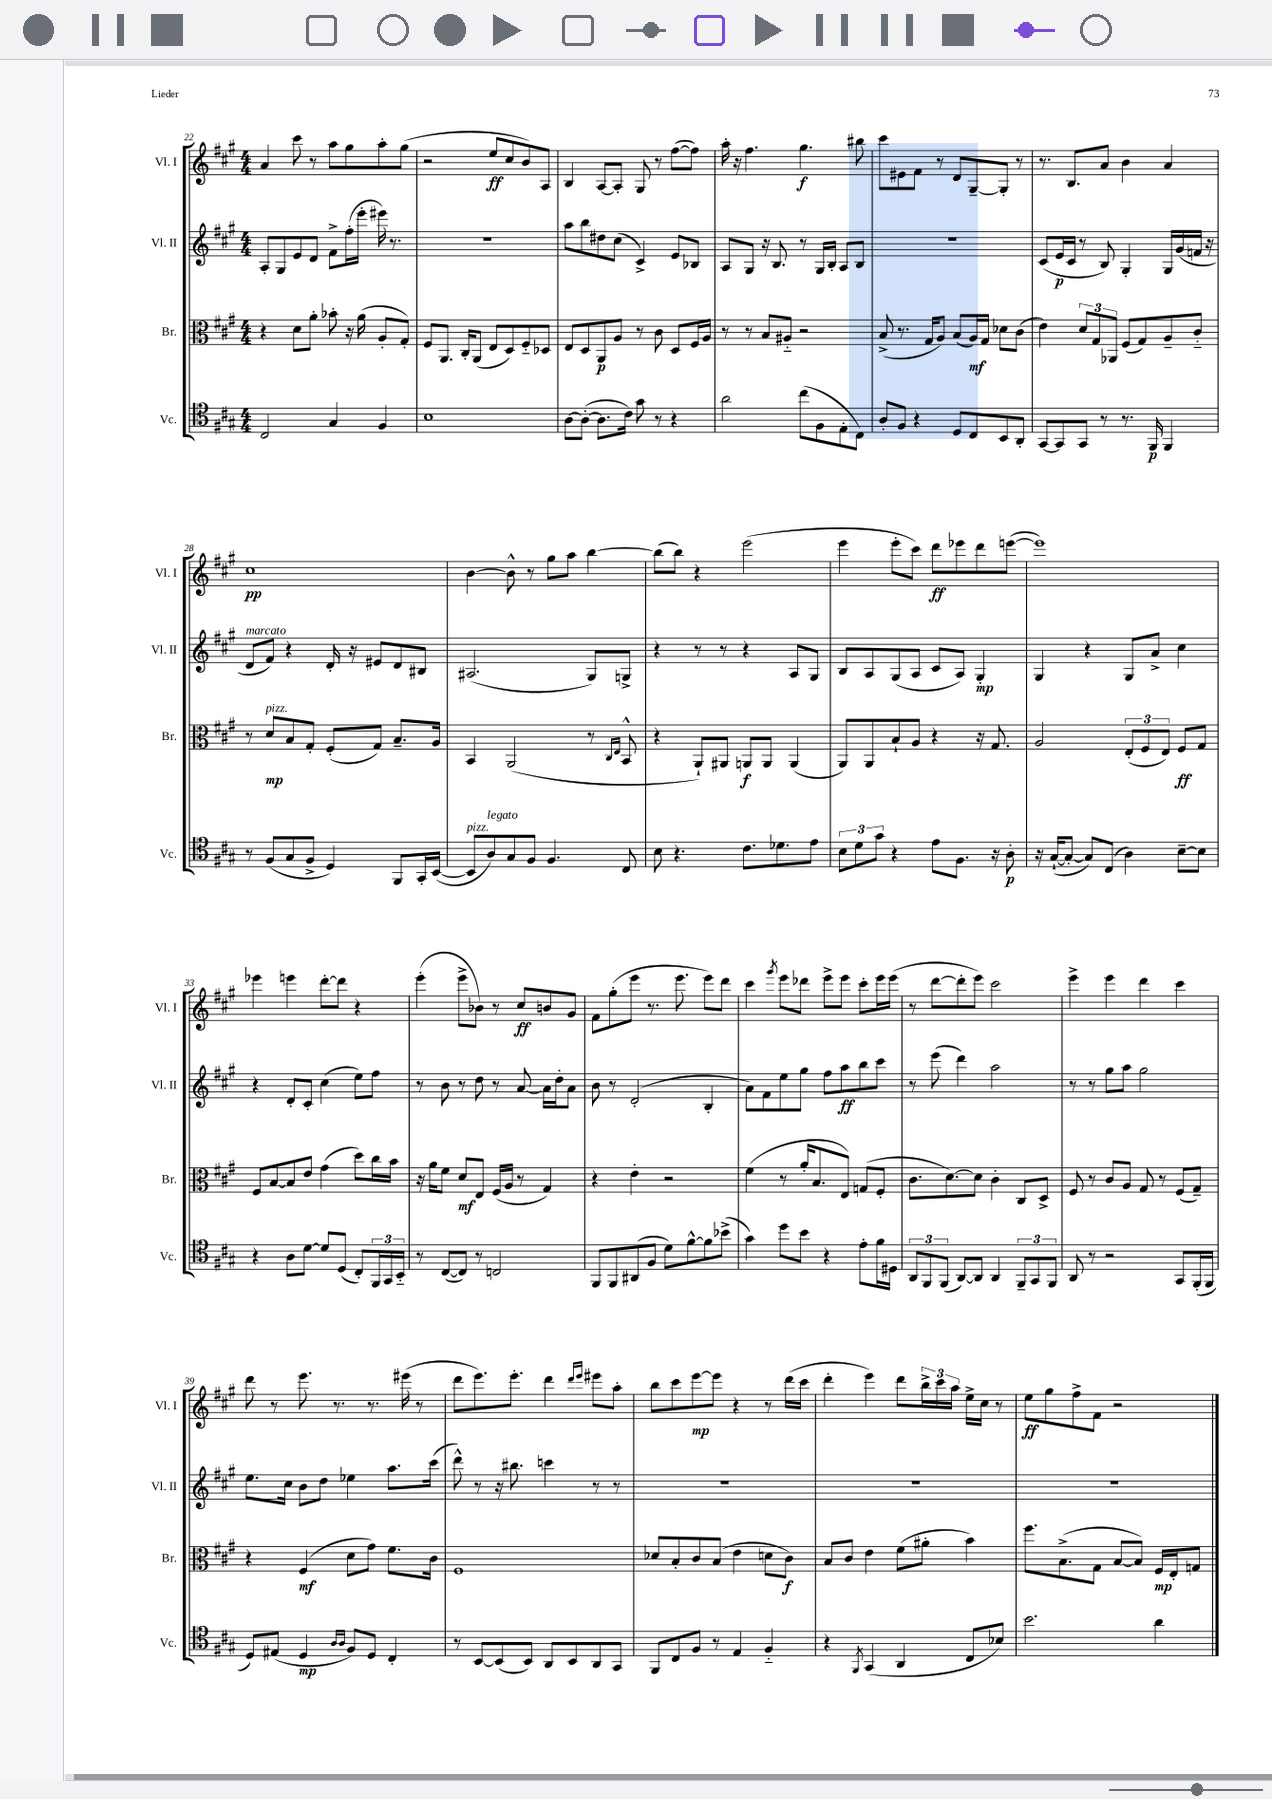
<<
\new StaffGroup <<
\new Staff = "s0" \with { instrumentName = "Vl. I" shortInstrumentName = "Vl. I" } {
    \clef treble \key a \major \numericTimeSignature \time 4/4
    a'4 cis'''8 r8 a''8 gis''8 a''8-. gis''8( |
    r2 e''8\ff cis''8 b'8) a8 |
    b4 a8~ a8-. gis8 r8 fis''8~( fis''8) |
    a''16-. r16 fis''4. gis''4.\f bis''8 |
    cis'''8 eis'8 fis'8 r8 d'8 gis8~-- gis8-. r8 |
    r8. b8. a'8 b'4 a'4 |
    cis''1\pp |
    b'4~ b'8-^ r8 gis''8 a''8 b''4~ |
    b''8( b''8) r4 e'''2( |
    e'''4 e'''8-. cis'''8) d'''8\ff ees'''8 d'''8 e'''8~( |
    e'''1) |
    ees'''4 e'''4 d'''8~-. d'''8 r4 |
    e'''4-.( e'''8-> bes'8) r8 cis''8\ff b'8 gis'8 |
    fis'8 gis''8-.( e'''8 r8. e'''8. e'''8) d'''8 |
    cis'''4 \acciaccatura { gis'''8 } e'''8 des'''8 e'''8-> e'''8 cis'''8-. e'''16 e'''16( |
    r8 d'''8~ d'''8-. e'''8) cis'''2 |
    e'''4-> e'''4 d'''4 cis'''4 |
    d'''8 r8 e'''8. r8. r8. eis'''16( r8 |
    d'''8 e'''8.) e'''8.-. d'''4 \grace { d'''16 e'''16 } eis'''8 a''8-. |
    b''8 cis'''8 e'''8~\mp e'''8 r4 r8 d'''16( cis'''16 |
    d'''4-. e'''4) d'''8 \tuplet 3/2 { b''16-> cis'''16 a''16 } e''16-> cis''16 r8 |
    e''8\ff gis''8 fis''8-> fis'8 r2 \bar "|." |
}
\new Staff = "s1" \with { instrumentName = "Vl. II" shortInstrumentName = "Vl. II" } {
    \clef treble \key a \major \numericTimeSignature \time 4/4
    a8-. gis8 e'8 d'8 fis'8-> fis''16-.( e'''16-. eis'''16) r8. |
    r1 |
    a''8 b''8 dis''8 cis''8( cis'4->) e'8 bes8 |
    a8 gis8 r16 b8. r8 gis16 b16-. a8 b8 |
    R1 |
    cis'8( e'16\p cis'16 r8 b8) gis4-. gis16 gis'16( f'16 r16 |
    d'8^\markup { \italic "marcato" } fis'8) r4 d'16-. r16 eis'8 d'8 bis8 |
    ais2.( gis8) g8-> |
    r4 r8 r8 r4 a8 gis8 |
    b8 a8 gis8( a8 cis'8 a8) gis4-.\mp |
    gis4 r4 gis8 a'8-> cis''4 |
    r4 d'8-. cis'8-. cis''4( e''8) fis''8 |
    r8 b'8 r8 d''8 r8 a'8~ a'16 d''16-. a'8 |
    b'8 r8 d'2-.( b4-. |
    a'8) fis'8 e''8 gis''8 fis''8 a''8\ff b''8 cis'''8 |
    r8 e'''8( d'''4) a''2 |
    r8 r8 gis''8 a''8 gis''2 |
    e''8. cis''16 b'8 d''8 ees''4 a''8. cis'''16( |
    d'''8-^) r8 r16 bis''8. c'''4 r8 r8 |
    R1 |
    R1 |
    R1 \bar "|." |
}
\new Staff = "s2" \with { instrumentName = "Br." shortInstrumentName = "Br." } {
    \clef alto \key a \major \numericTimeSignature \time 4/4
    r4 d'8 a'8-. bes'8-. r16 a'16( a8-. gis8-.) |
    fis8 a,8. cis16-. a,8( e8 d8) fis8-_ des8 |
    e8 d8 a,8\p a8 r8 cis'8 d8 fis16 a16 |
    r8 r8 b8 ais8-_ r2 |
    b8->( r8. gis16 a8) b8( a16\mf) gis16 des'8 cis'8( |
    e'4) \tuplet 3/2 { d'8 gis8 aes,8 } fis8( gis8) a8-- cis'8-_ |
    r8 d'8\mp^\markup { \italic "pizz." } b8 gis8-. fis8-.( gis8) b8.-- a16 |
    b,4 a,2( r8 \grace { cis16 e16 } b,8-^ |
    r4 a,8-!) ais,8 a,8\f a,8 a,4( |
    a,8) a,8 b8-! a8 r4 r16 gis8. |
    a2 \tuplet 3/2 { e8-.( fis8 e8) } fis8\ff gis8 |
    fis8 b8~ b8 e'8 gis'4( d''8) cis''16 b'16 |
    r16 a'16 fis'8 d'8\mf e8 fis16( a16 r8 gis4) |
    r4 e'4-. r2 |
    fis'4( r8 a'16-. b8. e8) g8( fis8-. |
    cis'8. d'8.~) d'8 cis'4-. cis8 d8-> |
    fis8 r8 cis'8 a8 gis8 r8 fis8( gis8--) |
    r4 fis4\mf( d'8 gis'8) fis'8. cis'16 |
    fis1 |
    des'8 b8-. cis'8 b8( e'4 d'8 cis'8\f) |
    b8 cis'8 e'4 fis'8( ais'8-. b'4) |
    fis''8. b8.->( gis8 b8~ b8) fis16\mp e16-. g8 \bar "|." |
}
\new Staff = "s3" \with { instrumentName = "Vc." shortInstrumentName = "Vc." } {
    \clef tenor \key a \major \numericTimeSignature \time 4/4
    cis2 gis4 fis4 |
    b1 |
    a8~ a8~-.( a8. cis'16) gis'8 r8 r4 |
    a'2 cis''8( fis8 e8-. cis8) |
    a8-. fis8 r4 d8 cis8 b,8 a,8-. |
    gis,8~ gis,8 gis,8 r8 r8. fis,16\p fis,4 |
    r8 fis8( gis8 fis8-> d4) fis,8 gis,16-. b,16~( |
    b,8^\markup { \italic "pizz." } a8^\markup { \italic "legato" }) gis8 fis8 fis4. cis8 |
    b8 r4. cis'8. des'8. e'8 |
    \tuplet 3/2 { b8 d'8 gis'8 } r4 e'8 fis8. r16 a8-.\p |
    r16 gis16~-!( gis8~-. gis8) cis8( a4) b8~-- b8 |
    r4 a8 d'8~ d'8 d8( cis8-.) \tuplet 3/2 { fis,16 gis,16 b,16-_ } |
    r8 cis8~( cis8) r8 c2 |
    fis,8 fis,8 ais,8( fis8 d'8) fis'8~-^ fis'8 bes'8->( |
    gis'4) d''8 b'8 r4 e'8-. fis'16 dis16 |
    \tuplet 3/2 { a,8 fis,8 fis,8( } a,8~) a,8 a,4 \tuplet 3/2 { fis,8-- gis,8 fis,8 } |
    a,8 r8 r2 gis,8 fis,16-.( fis,16 |
    d8) eis8( d4\mp \grace { a16 a16 } fis8) d8 cis4-. |
    r8 b,8~ b,8( b,8) a,8 b,8 a,8 gis,8 |
    fis,8 cis8 fis8 r8 e4 fis4-_ |
    r4 \acciaccatura { fis,8 } gis,4( a,4 cis8 bes8) |
    b'2. a'4 \bar "|." |
}
>>
>>
\layout { \context { \Score currentBarNumber = #22 } }
